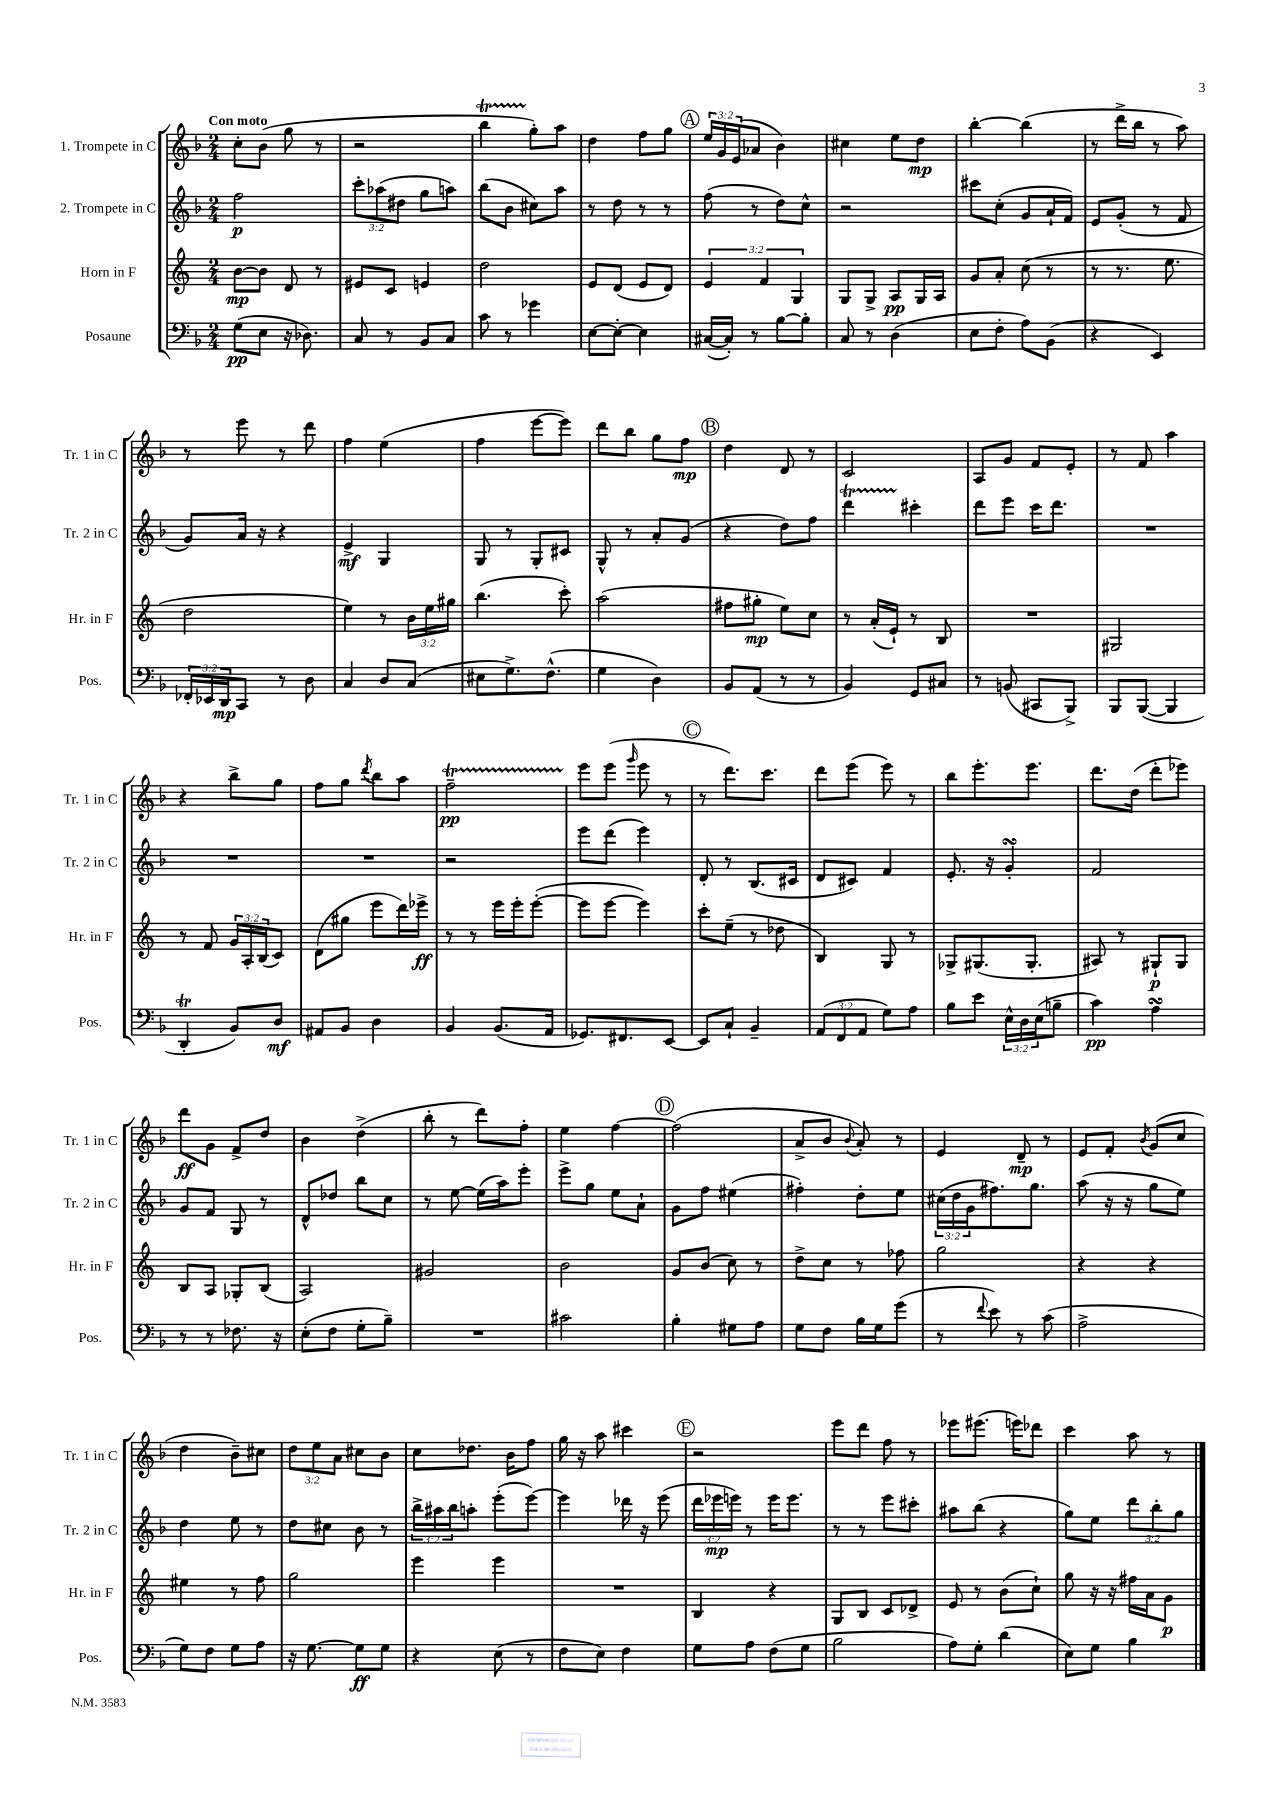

**kern	**kern	**kern	**kern
*staff4	*staff3	*staff2	*staff1
*clefF4	*clefG2	*clefG2	*clefG2
*k[b-]	*k[]	*k[b-]	*k[b-]
*M2/4	*M2/4	*M2/4	*M2/4
(8G	[8b	2ff	8cc'
8E	8b]	.	(8b-
16r	8d	.	8gg
8.D-)	.	.	.
.	8r	.	8r
=	=	=	=
8C	8e#	12ccc'	2r
.	.	(12aa-	.
8r	8c	.	.
.	.	12dd#	.
8BB-	4e	8gg	.
8C	.	8aa)	.
=	=	=	=
8c	2dd	(8bb-	4bb-
8r	.	8b-	.
4g-	.	8cc#)	8gg')
.	.	8aa	8aa
=	=	=	=
[8E	8e	8r	4dd
8E'_	(8d	8dd	.
4E]	8e	8r	8ff
.	8d)	8r	8gg
=	=	=	=
([16C#	6e	(8ff	24ee
.	.	.	24g
16C#'])	.	.	.
.	.	.	(24e
8r	.	8r	8a-
.	6f	.	.
[8B-	.	8dd)	4b-)
.	6G	.	.
8B-']	.	8cc^^	.
=	=	=	=
8C	8G	2r	4cc#
8r	8G^	.	.
(4D	8A	.	8ee
.	16G	.	8dd
.	16A	.	.
=	=	=	=
8E	8g	8ccc#	[4bb-'
8F'	8a'	(8cc'	.
8A)	(8cc	8g	(4bb-]
(8BB-	8r	16a`	.
.	.	16f)	.
=	=	=	=
4r	8r	8e	8r
.	8.r	(8g'	16ddd^
.	.	.	16bb-
4EE)	.	8r	8r
.	8.ee	.	.
.	.	8f	8aa)
=	=	=	=
24FF-'	2dd	8g)	8r
24EE-	.	.	.
24DD	.	.	.
8CC	.	16a	8eee
.	.	16r	.
8r	.	4r	8r
8D	.	.	8ddd
=	=	=	=
4C	4ee)	4e^	4ff
8D	8r	4G	(4ee
(8C	24b	.	.
.	24ee	.	.
.	24gg#	.	.
=	=	=	=
8E#	(4.bb	8G	4ff
8.G^)	.	8r	.
.	.	8G'	[8eee
(8.F^^	.	.	.
.	8ccc')	8c#	8eee])
=	=	=	=
4G	(2aa	8G^^	8ddd
.	.	8r	8bb-
4D)	.	8a'	8gg
.	.	(8g	8ff
=	=	=	=
8BB-	8ff#	4r	4dd
(8AA	8gg#'	.	.
8r	8ee)	8dd)	8d
8r	8cc	8ff	8r
=	=	=	=
4BB-)	8r	4ddd	2c
.	(16a'	.	.
.	16e`)	.	.
8GG	8r	4ccc#'	.
8C#	8B	.	.
=	=	=	=
8r	2r	8ddd	8A
(8BB	.	8eee	8g
8CC#	.	16ccc	8f
.	.	8.ddd	.
8BBB-^)	.	.	8e'
=	=	=	=
8BBB-	2G#	2r	8r
([8BBB-	.	.	8f
4BBB-]	.	.	4aa
=	=	=	=
4DD'	8r	2r	4r
.	8f	.	.
8BB-)	24g	.	8bb-^
.	24A'	.	.
.	(24B	.	.
8D	8c)	.	8gg
=	=	=	=
8AA#	(8d	2r	8ff
8BB-	8gg#	.	8gg
.	.	.	8qddd
4D	8eee	.	8bb-
.	16ddd)	.	8aa
.	16eee-^	.	.
=	=	=	=
4BB-	8r	2r	2ff~
.	8r	.	.
(8.BB-	16eee	.	.
.	16eee'	.	.
.	([8eee'	.	.
16AA	.	.	.
=	=	=	=
8.GG-)	8eee]	8eee	8eee
.	[8eee	(8ddd	(8eee
8.FF#	.	.	.
.	.	.	16qqggg
.	4eee])	4eee)	8eee
[8EE	.	.	8r
=	=	=	=
8EE]	8ccc'	8d'	8r
8C`	(8ee~	8r	8.ddd)
4BB-~	8r	(8.B-	.
.	.	.	8.ccc
.	8dd-	.	.
.	.	16c#	.
=	=	=	=
(12AA	4B)	8d	8ddd
12FF	.	.	.
.	.	8c#)	(8eee
12AA	.	.	.
8G)	8G	4f	8eee)
8A	8r	.	8r
=	=	=	=
8B-	8G-^	8.e'	8bb-
8e	(8.G#	.	8.eee'
.	.	16r	.
24E^^	.	4g'	.
24D	.	.	.
.	8.G#'	.	8.eee
(24E	.	.	.
8B~	.	.	.
=	=	=	=
4c)	8A#)	2f	8.ddd
.	8r	.	.
.	.	.	(16dd
4A	8G#`	.	8ddd'
.	8G#	.	8eee-)
=	=	=	=
8r	8B	8g	8ddd
8r	8A	8f	8g
8.F-	8G-'	8G	8f^
.	(8B	8r	8dd
16r	.	.	.
=	=	=	=
(8E'	2A)	8d^^	4b-
8F	.	8dd-	.
8G'	.	8bb-	(4dd^
8B-~)	.	8cc	.
=	=	=	=
2r	2g#	8r	8bb-'
.	.	[8ee	8r
.	.	(16ee]	8ddd)
.	.	16aa)	.
.	.	8eee'	8ff'
=	=	=	=
2c#	2b	8eee^	4ee
.	.	8gg	.
.	.	8ee	[4ff
.	.	8a`	.
=	=	=	=
4B-'	8g	8g	(2ff]
.	(8b	8ff	.
8G#	8cc)	(4ee#	.
8A	8r	.	.
=	=	=	=
8G	8dd^	4ff#')	8a^
8F	8cc	.	8b-
.	.	.	8qqb-
16B-	8r	8dd'	8a')
16G	.	.	.
(8g	8ff-	8ee	8r
=	=	=	=
8r	2gg	(24cc#	4e
.	.	24dd	.
.	.	24g	.
8qqf	.	.	.
8e)	.	8.ff#)	.
8r	.	.	8d~
.	.	8.gg	.
(8c	.	.	8r
=	=	=	=
2A^	4r	(8aa	8e
.	.	16r	8f'
.	.	16r	.
.	.	.	8qb-
.	4r	8gg	(8g
.	.	8ee)	8cc
=	=	=	=
8G)	4ee#	4dd	4dd
8F	.	.	.
8G	8r	8ee	8b-~)
8A	8ff	8r	8cc#
=	=	=	=
16r	2gg	8dd	12dd
[8.G	.	.	.
.	.	.	12ee
.	.	8cc#	.
.	.	.	12a
8G]	.	8b-	8cc#
8G	.	8r	8b-
=	=	=	=
4r	4eee	24bb-^	8cc
.	.	24aa#	.
.	.	24bb-	.
.	.	8aa'	8.dd-
(8E	4eee	(8eee'	.
.	.	.	16b-
8r	.	[8eee)	8ff
=	=	=	=
8F	2r	4eee]	16gg
.	.	.	16r
8E)	.	.	8aa
4F	.	16ddd-	4ccc#
.	.	16r	.
.	.	(8eee	.
=	=	=	=
8G	4B	24ddd	2r
.	.	24eee-	.
.	.	24eee)	.
8A	.	8r	.
(8F	4r	16eee	.
.	.	8.eee	.
8G	.	.	.
=	=	=	=
2B-	8G	8r	8eee
.	8B	8r	8ddd
.	8c	8eee	8ff
.	8d-^	8ccc#'	8r
=	=	=	=
8A)	8e	8aa#	8eee-
8G'	8r	(8bb-	(8.eee#
(4d	(8b	4r	.
.	.	.	16eee)
.	8cc`)	.	8ddd-
=	=	=	=
8E)	8gg	8gg)	4ccc
8G	16r	8ee	.
.	16r	.	.
4B-	16ff#	12ddd	8aa
.	16a	.	.
.	.	12bb-'	.
.	8g	.	8r
.	.	12gg	.
==	==	==	==
*-	*-	*-	*-
